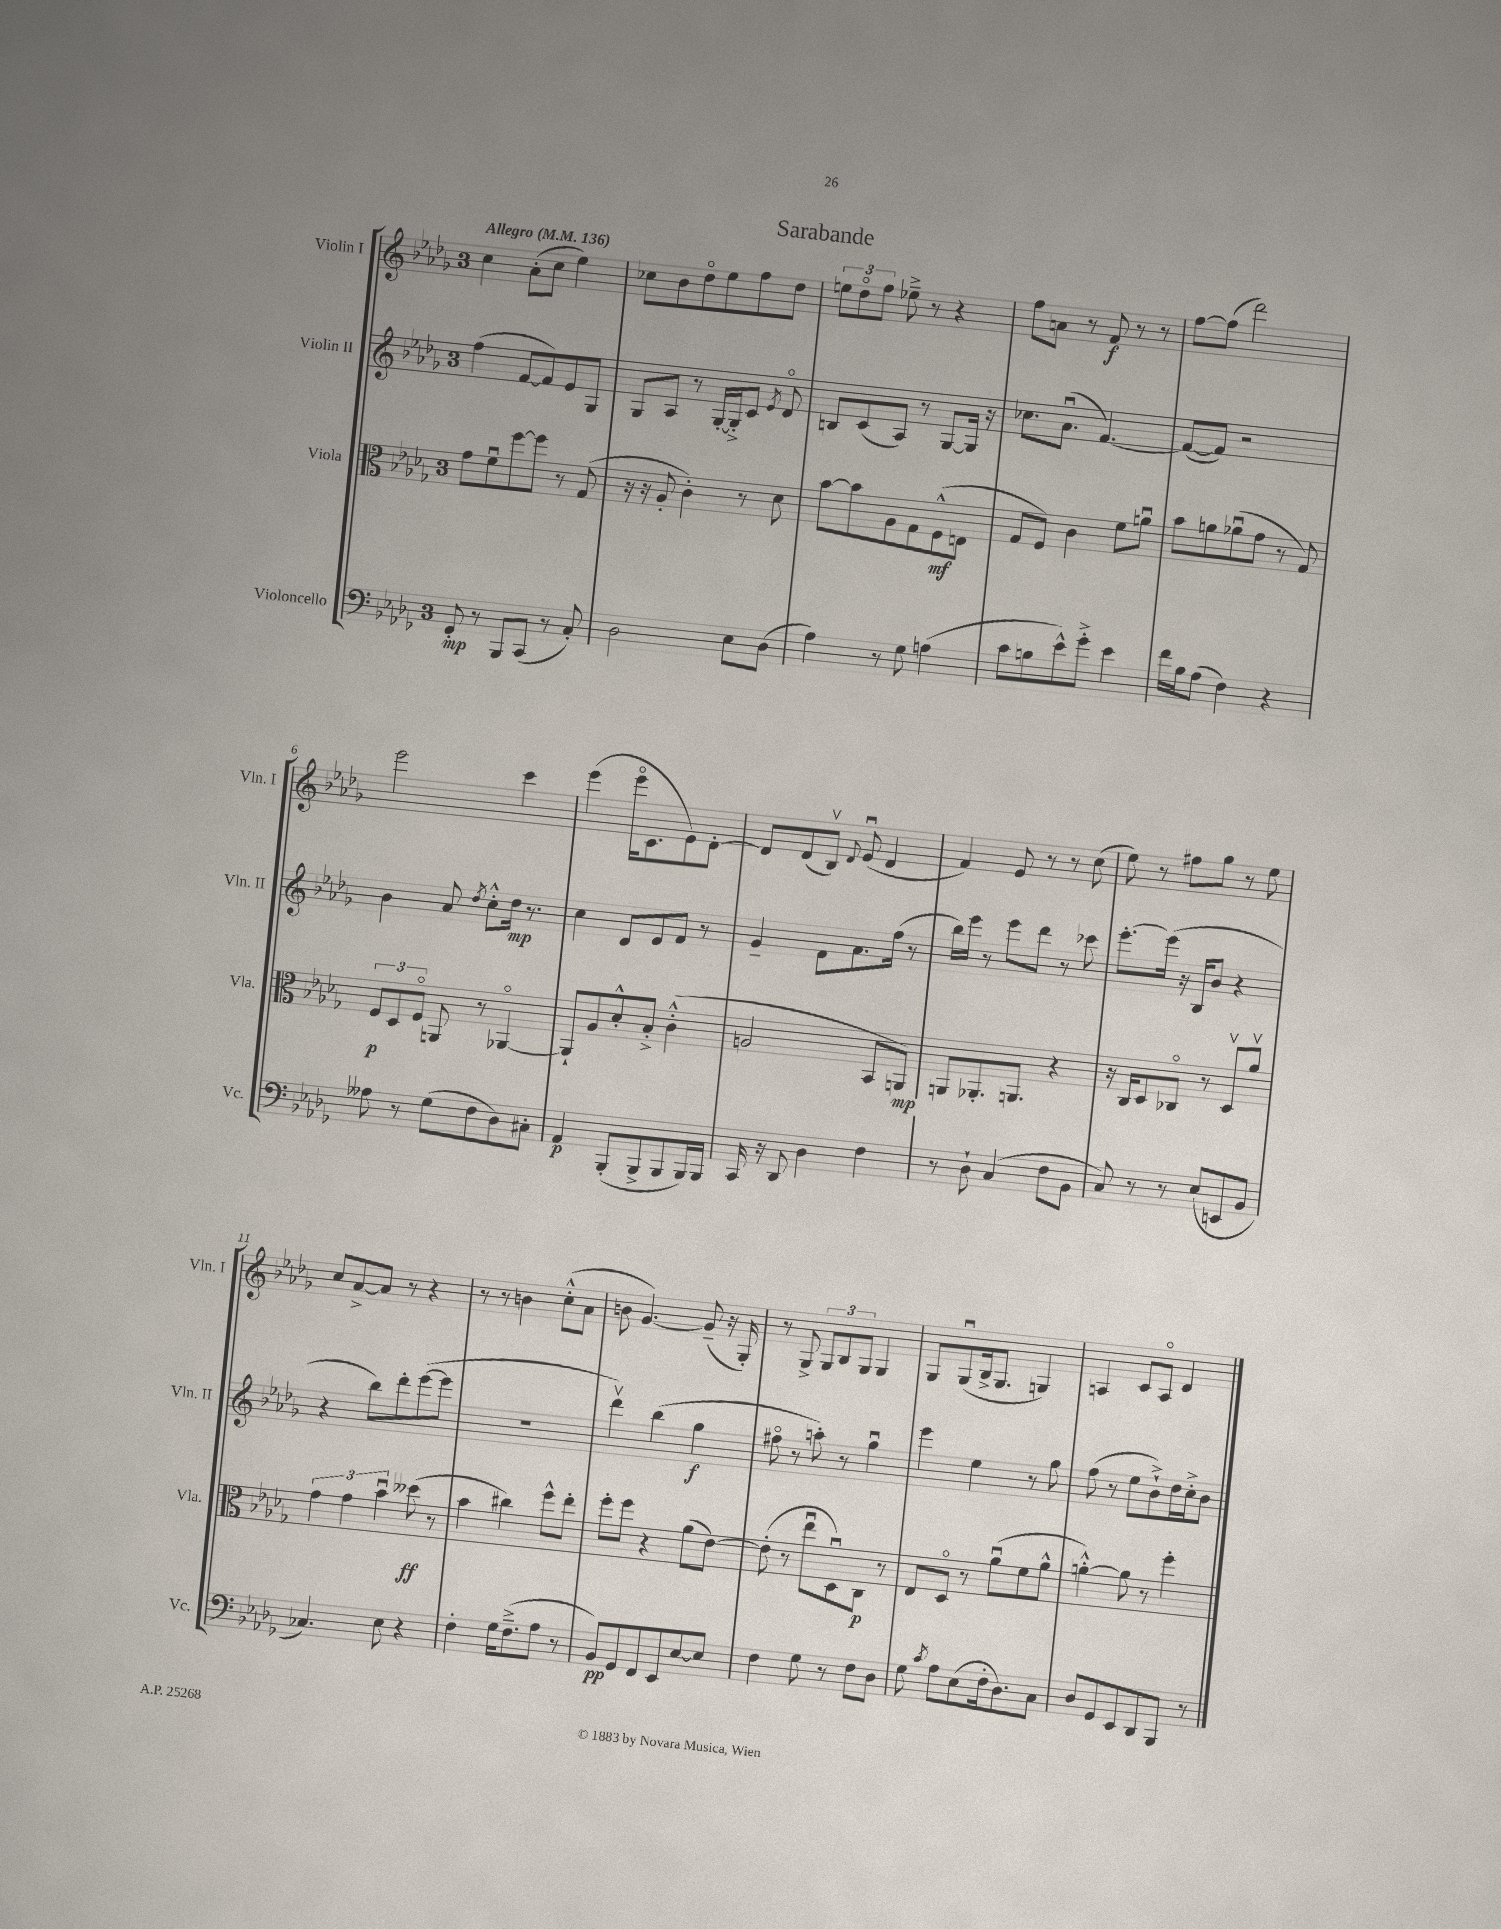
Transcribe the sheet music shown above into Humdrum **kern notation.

**kern	**kern	**kern	**kern
*staff4	*staff3	*staff2	*staff1
*clefF4	*clefC3	*clefG2	*clefG2
*k[b-e-a-d-g-]	*k[b-e-a-d-g-]	*k[b-e-a-d-g-]	*k[b-e-a-d-g-]
*M3/4	*M3/4	*M3/4	*M3/4
*MM136	*MM136	*MM136	*MM136
8GG-'	8g-	(4ff	4cc
8r	8fu	.	.
8BBB-	[8ff	[8f	(8a-'
(8CC	8ff]	8f])	8cc
8r	8r	8e-	4ee-)
8C')	(8G-	8G-	.
=	=	=	=
2D-	16r	8G-	8cc-
.	16r	.	.
.	8A-'	8A-	8b-
.	4c')	8r	8dd-o
.	.	[16G-'	8ee-
.	.	16G-'^]	.
8E-	8r	8c	8ff
.	.	8qe-	.
(8D-	8d-	8d-o	8dd-
=	=	=	=
4A-)	[8b-	8B	12ee
.	.	.	12dd-o
.	8b-]	(8c	.
.	.	.	12ff
8r	8A-	8A-)	8ee-~^
8G-	8G-	8r	8r
(4A	(8F^^	[8G-	4r
.	8E	16G-]	.
.	.	16r	.
=	=	=	=
8c	8G-	8.cc-	8ff
8B	8F)	.	8a
.	.	(8.a-u	.
8e-^^)	4c	.	8r
8g-'^	.	[4.f)	8f
4e-	8f	.	8r
.	8au	.	8r
=	=	=	=
16f	8b-	(8f_	[8ff
16B-	.	.	.
(8A-	8a	8f])	(8ff]
4F)	(8a-u	2r	2ddd-)
.	8g-	.	.
4r	8r	.	.
.	8G-)	.	.
=	=	=	=
8A--	12F	4b-	2eee-
.	12D-	.	.
8r	.	.	.
.	12Fo	.	.
(8G-	8AA	8a-	.
.	.	8qdd-	.
8F	8r	8cc'^^	.
8D-)	[4AA-o	16dd-	4ccc
.	.	8.r	.
8C#'	.	.	.
=	=	=	=
4AA-	8AA-`]	4cc	(4eee-
.	8A-	.	.
(8BBB-'	8d-'^^	8d-	16eee-o
.	.	.	8.c
8BBB-^	8B-'^	8e-	.
8BBB-	(4c'^^	8f	8e-)
16BBB-)	.	8r	[8d-'
16BBB-	.	.	.
=	=	=	=
16CC	2A	4g-~	8d-]
16r	.	.	.
8DD-	.	.	(8d-
4D-	.	8f	8B-v)
.	.	.	8qqd-
.	.	8.a-	(8e-u
4F	8BB-	.	4d-
.	.	(16ff	.
.	8AA)	8r	.
=	=	=	=
8r	8AA	16bb-)	4f)
.	.	16eee-	.
8D-`	8.AA-'	8r	.
(4C	.	8eee-	8e-
.	8.AA	.	.
.	.	8ddd-	8r
8F	4r	8r	8r
8BB-	.	8ccc-	(8cc
=	=	=	=
8C)	16r	[8.eee-'	8ee-)
.	16C	.	.
8r	8D-	.	8r
.	.	(16eee-]	.
8r	8C-o	16r	8ff#
.	.	16B-	.
(8E-	8r	8b-	8gg-
8EE	8D-v	4r	8r
8BB-	8a-v	.	8ee-
=	=	=	=
4.C-)	6g-	4r	8cc
.	.	.	[8a-^
.	6g-	.	.
.	.	8bb-)	8a-]
.	6b-u	.	.
8E-	.	8ddd-'	8r
4r	(8dd--	([8eee-	4r
.	8r	8eee-]	.
=	=	=	=
4F'	4b-	2.r	8r
.	.	.	8r
16G-	4cc#)	.	4b
(8.F~^	.	.	.
8A-	8ff^^	.	(8cc'^^
8r	8ee-'	.	8a-
=	=	=	=
8BB-)	8ff'	4ddd-v)	8b
8GG-	8ff	.	[4.g-)
8FF	4r	(4bb-	.
8EE-	.	.	.
[8E-	(8a-	4gg-	(8g-~]
8E-]	[8e-)	.	16r
.	.	.	16G-')
=	=	=	=
4F	(8e-']	8ff#o	8r
.	8r	8r	8G-^
8G-	8ee-u	8aa')	12G-
.	.	.	12B-
8r	8D-u)	8r	.
.	.	.	12G-
8F	8C	4gg-u	4G-
8D-	8r	.	.
=	=	=	=
8G-	8E-	4eee-	8G-
8qc	.	.	.
8A-	8D-o	.	(8G-u
(8E-	8r	4ee-	16B-^
.	.	.	8.G-
16F'	(8a-u	.	.
8.D-)	.	.	.
.	8f	8r	4G)
8C	8a-^^	8gg-	.
=	=	=	=
8D-	[4a'^^)	(8ff	4A
8GG-	.	8r	.
8EE-	8a]	8ee-	8c
8DD-	8r	8b-`^)	8Ao
8BBB-	4ff'	16dd-	4d-
.	.	16cc'^	.
8r	.	8b-	.
==	==	==	==
*-	*-	*-	*-
